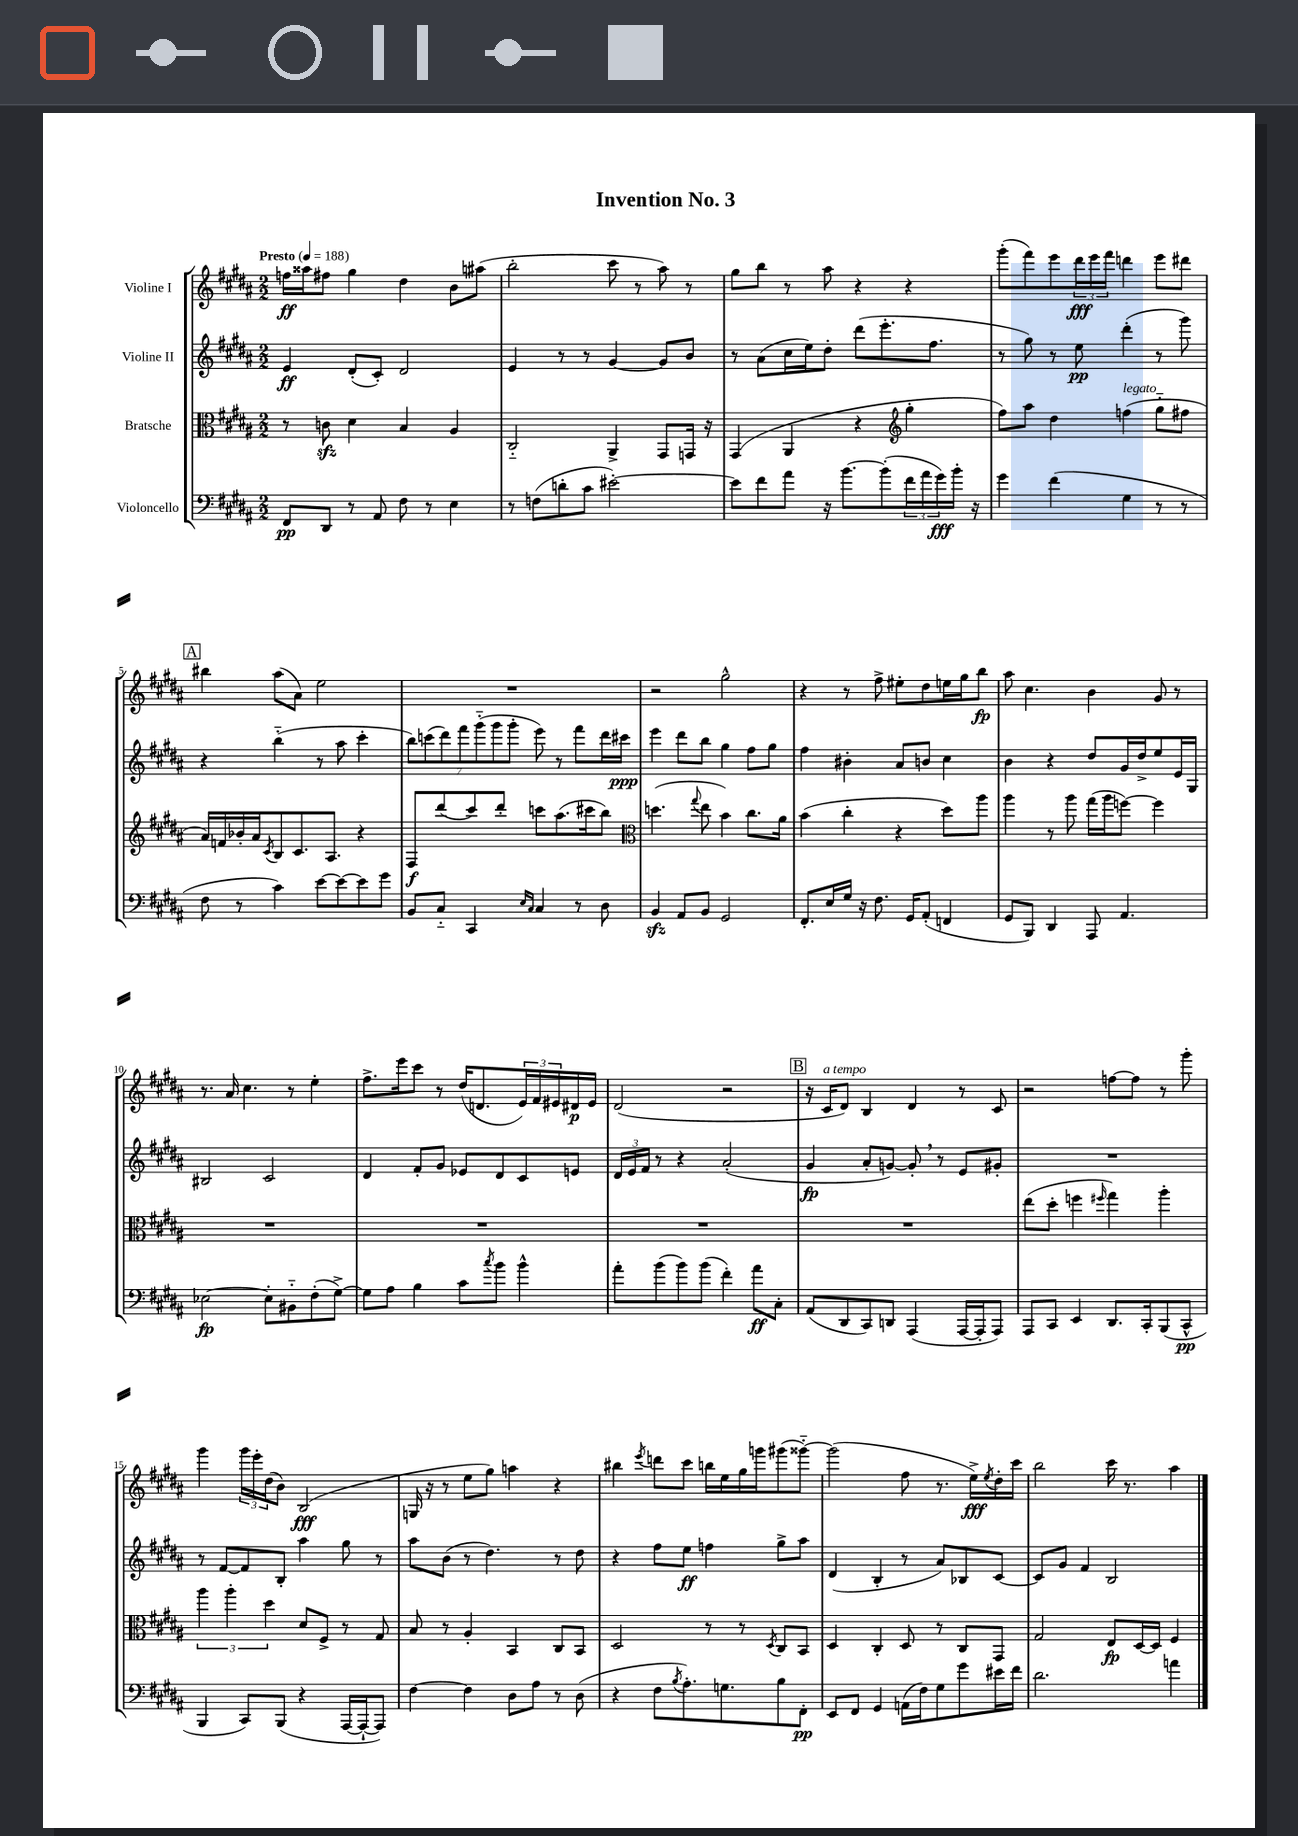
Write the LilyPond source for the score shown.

\header { title = "Invention No. 3" }
<<
\new StaffGroup <<
\new Staff = "s0" \with { instrumentName = "Violine I" } {
    \clef treble \key b \major \numericTimeSignature \time 2/2 \tempo "Presto" 4 = 188
    f''16\ff aisis''16 fis''8 gis''4 dis''4 b'8 ais''8( |
    b''2-. cis'''8 r8 ais''8) r8 |
    gis''8 b''8 r8 ais''8 r4 r4 |
    gis'''8-.( fis'''8) e'''8 \tuplet 3/2 { dis'''16\fff e'''16 fis'''16 } d'''4 e'''8 dis'''8 |
    \mark \markup { \box "A" } bis''4 ais''8( ais'8) e''2 |
    R1 |
    r2 gis''2-^ |
    r4 r8 fis''8-> eis''8-. dis''8 e''16 gis''16 b''8\fp |
    ais''8 cis''4. b'4 gis'8 r8 |
    r8. ais'16 cis''4. r8 e''4-. |
    fis''8.-> e'''16 cis'''8 r8 dis''16( d'8. \tuplet 3/2 { e'16) fis'16 eis'16 } dis'16\p eis'16 |
    dis'2( r2 |
    \mark \markup { \box "B" } r16 cis'16^\markup { \italic "a tempo" } dis'8) b4 dis'4 r8 cis'8 |
    r2 f''8~ f''8 r8 gis'''8-. |
    gis'''4 \tuplet 3/2 { gis'''16 e'''16-. dis''16( } b'8) b2\fff( |
    g16 r16 r8 e''8 gis''8) a''4 r4 |
    bis''4 \acciaccatura { e'''8 } d'''8 cis'''8 b''16 e''16 gis''16 g'''16 gis'''8( gisis'''8~-_) |
    gisis'''2( fis''8 r8. e''16->\fff) \acciaccatura { e''8 } dis''16-. cis'''16 |
    b''2 cis'''16 r8. ais''4 \bar "|." |
}
\new Staff = "s1" \with { instrumentName = "Violine II" } {
    \clef treble \key b \major \numericTimeSignature \time 2/2
    e'4\ff dis'8-.( cis'8-.) dis'2 |
    e'4 r8 r8 gis'4~ gis'8 b'8 |
    r8 ais'8( cis''16 e''16) dis''8-. dis'''8( e'''8.-. fis''8. |
    r8 gis''8) r8 e''8\pp dis'''4-.( r8 gis'''8) |
    \mark \markup { \box "A" } r4 b''4-_( r8 ais''8 cis'''4-. |
    \tuplet 7/4 { b''8) c'''8( dis'''8) fis'''8 gis'''8-_( gis'''8 gis'''8-. } e'''8) r8 fis'''8 dis'''16 cis'''16\ppp |
    e'''4 dis'''8 b''8 gis''4 fis''8 gis''8 |
    fis''4 bis'4-. ais'8 b'8 cis''4 |
    b'4 r4 dis''8 gis'16 dis''16-> e''8 e'16 gis16 |
    bis2 cis'2 |
    dis'4 fis'8-. gis'8 ees'8 dis'8 cis'8 e'8 |
    \tuplet 3/2 { dis'16 e'16 fis'16 } r8 r4 ais'2-.( |
    \mark \markup { \box "B" } gis'4\fp ais'8-. g'8~) g'8-. \breathe r8 e'8 gis'8-. |
    R1 |
    r8 fis'8~ fis'8 b8-. ais''4 gis''8 r8 |
    ais''8 b'8( r8 dis''4.) r8 dis''8 |
    r4 fis''8 e''8\ff f''4 gis''8-> ais''8 |
    dis'4( b4-. r8 ais'8) bes8 cis'8~ |
    cis'8 gis'8 fis'4 b2 \bar "|." |
}
\new Staff = "s2" \with { instrumentName = "Bratsche" } {
    \clef alto \key b \major \numericTimeSignature \time 2/2
    r8 c'8\sfz dis'4 b4 ais4 |
    cis2-_ ais,4-> gis,8 g,16 r16 |
    gis,4( ais,4 r4 \clef treble gis''4-. |
    fis''8) ais''8 dis''4 f''4^\markup { \italic "legato" }( gis''8-_ fis''8 |
    \mark \markup { \box "A" } ais'16) f'16 bes'16-. ais'16 \acciaccatura { cis'8 } b8 cis'8. ais8. r4 |
    fis8\f dis'''8( cis'''8) dis'''8-. c'''8 ais''8.( cis'''16 b''8) |
    \clef alto d''4.( \appoggiatura { gis''8 } e''8 b'4) cis''8. ais'16 |
    b'4( cis''4-. r4 dis''8) ais''8 |
    ais''4 r8 ais''8 gis''16( ais''16 f''8~) f''4 |
    R1 |
    R1 |
    R1 |
    \mark \markup { \box "B" } R1 |
    e''8( dis''8-. f''4 \grace { fis''16 } gis''4) ais''4-. |
    \tuplet 3/2 { ais''4 ais''4-. dis''4 } dis'8 fis8-> r8 gis8 |
    b8 r8 ais4-. b,4 cis8 b,8 |
    dis2 r8 r8 \acciaccatura { dis8 } cis8 b,8 |
    dis4 cis4-. dis8 r8 cis8 gis,8 |
    gis2 e8\fp dis16~ dis16 fis4 \bar "|." |
}
\new Staff = "s3" \with { instrumentName = "Violoncello" } {
    \clef bass \key b \major \numericTimeSignature \time 2/2
    fis,8\pp dis,8 r8 ais,8 fis8 r8 e4 |
    r8 f8( d'8-. cis'8 eis'2~-.) |
    eis'8 fis'8 ais'8 r16 b'8.~ b'8-.( \tuplet 3/2 { fis'16 ais'16 gis'16\fff) } b'16-. r16 |
    gis'4 fis'4( gis4 r8 r8 |
    \mark \markup { \box "A" } fis8 r8 cis'4) e'8~ e'8~ e'8 gis'8 |
    b,8 cis8-_ cis,4 \grace { e16 cis16 } cis4 r8 dis8 |
    b,4\sfz ais,8 b,8 gis,2 |
    fis,8.-. e16 gis16 r16 fis8. gis,16 ais,8-.( f,4 |
    gis,8 b,,8) dis,4 ais,,8 ais,4. |
    ees2~\fp ees8-. bis,8-_ fis8-.( gis8~->) |
    gis8 ais8 b4 cis'8 \acciaccatura { cis''8 } b'8 b'4-^ |
    ais'8-. b'8( b'8) b'8( fis'4-.) ais'8\ff cis8-. |
    \mark \markup { \box "B" } ais,8( dis,8 cis,8) d,8 ais,,4( ais,,16~ ais,,16-. ais,,8) |
    ais,,8 cis,8 e,4 dis,8. cis,16-. b,,8( cis,8-^\pp |
    b,,4 cis,8) b,,8( r4 ais,,16~ ais,,16~-! ais,,8) |
    fis4~ fis4 dis8 ais8 r8 dis8( |
    r4 fis8 \acciaccatura { b8 } ais8.-.) g8. b8 fis,8-.\pp |
    e,8 fis,8 gis,4 a,16( fis16) gis8 gis'8 eis'16 fis'16 |
    dis'2. a'4 \bar "|." |
}
>>
>>
